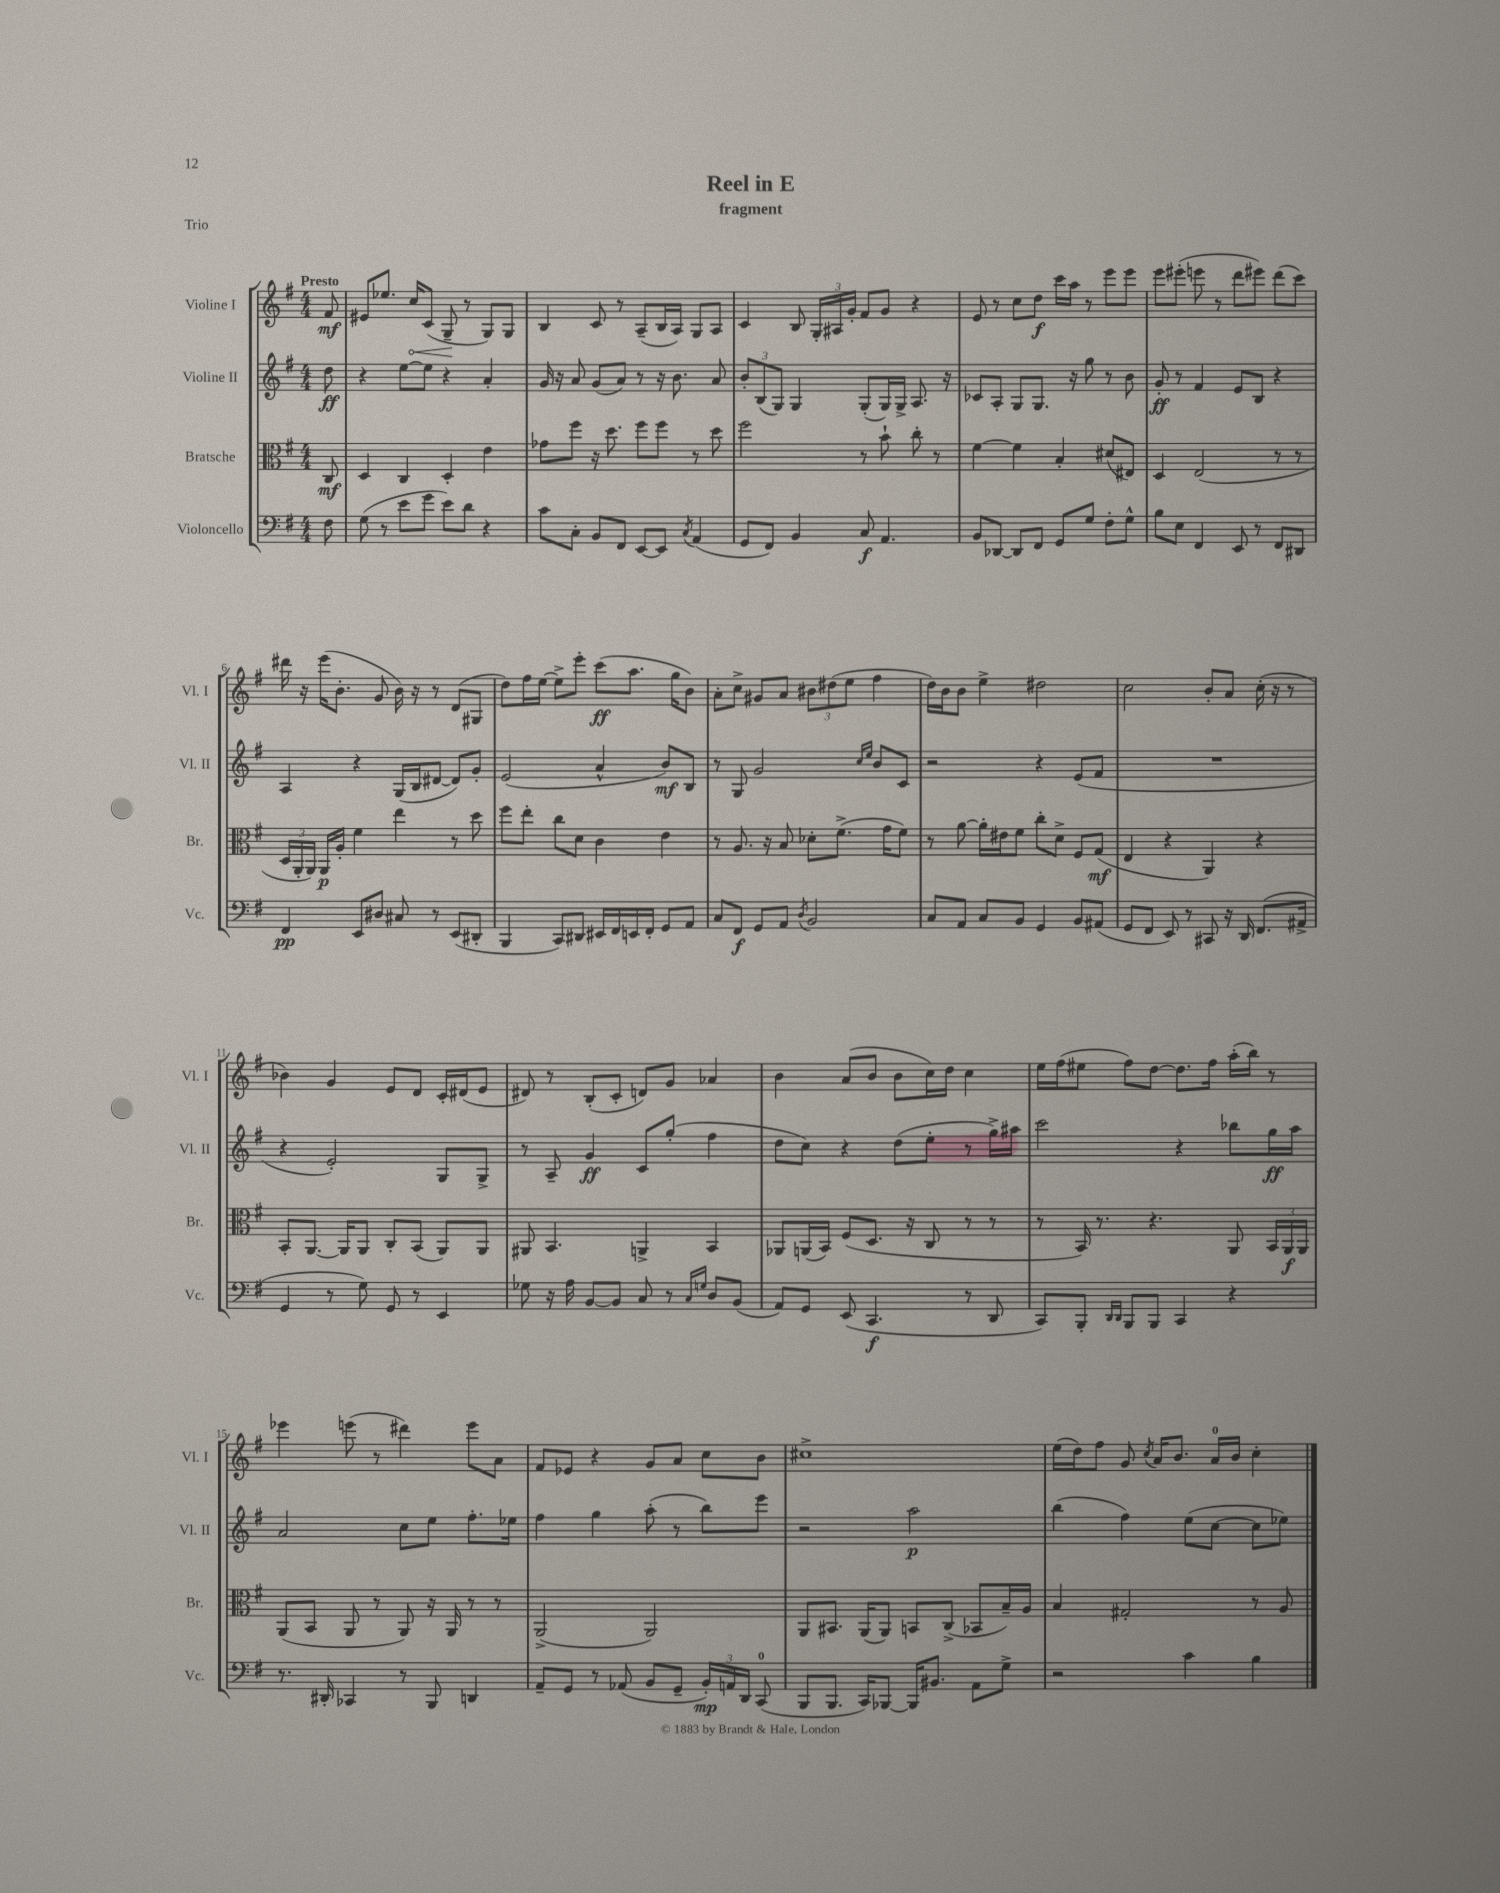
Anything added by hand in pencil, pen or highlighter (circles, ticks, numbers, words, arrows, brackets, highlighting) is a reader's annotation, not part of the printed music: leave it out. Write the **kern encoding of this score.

**kern	**dynam	**kern	**dynam	**kern	**dynam	**kern	**dynam
*part4	*part4	*part3	*part3	*part2	*part2	*part1	*part1
*staff4	*staff4	*staff3	*staff3	*staff2	*staff2	*staff1	*staff1
*I"Violoncello	*	*I"Bratsche	*	*I"Violine II	*	*I"Violine I	*
*I'Vc.	*	*I'Br.	*	*I'Vl. II	*	*I'Vl. I	*
*clefF4	*	*clefC3	*	*clefG2	*	*clefG2	*
*k[f#]	*	*k[f#]	*	*k[f#]	*	*k[f#]	*
*M4/4	*	*M4/4	*	*M4/4	*	*M4/4	*
=	=	=	=	=	=	=	=
!	!	!	!	!	!	!LO:TX:a:B:t=Presto	!
8F#\	.	8C/	mf	8dd\	ff	8f#/	mf
=1	=1	=1	=1	=1	=1	=1	=1
(8G\	.	4D/	.	4r	.	8e#X/L	.
8r	.	.	.	.	.	8.ee-X/J	.
8e\L	.	4C/	.	[8ee\L	.	.	.
!	!	!	!	!	!	!	!LO:HP:b
.	.	.	.	.	.	16cc/KL	<
8g\J	.	.	.	8ee\J]	.	(8c/J	.
8e\L)	.	4D'/	.	4r	.	8G~/	.
8d\J	.	.	.	.	.	8r	[
4r	.	4e\	.	4a'/	.	8G/L)	.
.	.	.	.	.	.	8G/J	.
=2	=2	=2	=2	=2	=2	=2	=2
8c\L	.	8g-X\L	.	16g/	.	4B/	.
.	.	.	.	16r	.	.	.
8C'\J	.	8ff#\J	.	8a/	.	.	.
8BB/L	.	16r	.	(8g/L	.	8c/	.
.	.	8.dd\	.	.	.	.	.
8FF#/J	.	.	.	8a/J)	.	8r	.
[8EE/L	.	8ff#\L	.	8r	.	(8A~/L	.
8EE/J]	.	8ff#\J	.	16r	.	16B/L	.
.	.	.	.	8.b\	.	16A/JJ)	.
8qC/	.	.	.	.	.	.	.
(4AA/	.	8r	.	.	.	8G/L	.
.	.	8dd\	.	8a/	.	8A/J	.
=3	=3	=3	=3	=3	=3	=3	=3
8GG/L	.	2ff#\	.	12b'/L	.	4c/	.
.	.	.	.	(12B/	.	.	.
8FF#/J)	.	.	.	.	.	.	.
.	.	.	.	12G/J)	.	.	.
4BB/	.	.	.	4G/	.	8B/	.
.	.	.	.	.	.	24G'/LL	.
.	.	.	.	.	.	24A#X/	.
.	.	.	.	.	.	24g'/JJ	.
8C/	f	8r	.	(8G'/L	.	8f#/L	.
4.AA/	.	8b`\	.	16G/L)	.	8g/J	.
.	.	.	.	16G^/JJ	.	.	.
.	.	8cc'\	.	8.A/	.	4r	.
.	.	8r	.	.	.	.	.
.	.	.	.	16r	.	.	.
=4	=4	=4	=4	=4	=4	=4	=4
8BB/L	.	[4f#\	.	8c-X/L	.	8e/	.
[8DD-X/J	.	.	.	8A'/J	.	8r	.
8DD-/L]	.	4f#\]	.	8G/L	.	8cc\L	.
8FF#/J	.	.	.	8.G/J	.	8dd\J	f
8GG/L	.	4B'/	.	.	.	16ccc\LL	.
.	.	.	.	16r	.	16aa\JJ	.
8G/J	.	.	.	8gg\	.	8r	.
8F#'\L	.	(8d#X/L	.	8r	.	8eee\L	.
8G^^\J	.	8E#X/J)	.	8b\	.	8eee\J	.
=5	=5	=5	=5	=5	=5	=5	=5
8B\L	.	4D/	.	8g'/	ff	8eee\L	.
8E\J	.	.	.	8r	.	(8eee#X'\J	.
4FF#/	.	(2E/	.	4f#/	.	8eeen\	.
.	.	.	.	.	.	8r	.
8EE/	.	.	.	8e/L	.	8ddd\L	.
8r	.	.	.	8B/J	.	8eee#X\J)	.
8FF#/L	.	8r	.	4r	.	(8ddd\L	.
8DD#X/J	.	8r	.	.	.	8ccc\J)	.
!!LO:LB:g=z
=6	=6	=6	=6	=6	=6	=6	=6
4FF#/	pp	24D/LL	.	4A/	.	16ddd#X\	.
.	.	24AA'/	.	.	.	.	.
.	.	.	.	.	.	16r	.
.	.	24AA/JJ)	.	.	.	.	.
.	.	16AA/LL	p	.	.	(16eee\KL	.
.	.	16A'/JJ	.	.	.	8.b'\J	.
8EE/L	.	4f#\	.	4r	.	.	.
8D#X/J	.	.	.	.	.	8g/	.
8C#X/	.	4ee\	.	(16G/LL	.	16b\)	.
.	.	.	.	16B/J	.	16r	.
8r	.	.	.	[8d#X/J	.	8r	.
(8EE/L	.	8r	.	8d#/L])	.	(8d/L	.
8DD#X'/J	.	8dd\	.	8g'/J	.	8G#X/J	.
=7	=7	=7	=7	=7	=7	=7	=7
4BBB/	.	8ff#\L	.	(2e/	.	8dd\L)	.
.	.	8ee'\J	.	.	.	16ff#\L	.
.	.	.	.	.	.	[16ee\JJ	.
8CC/L)	.	8cc\L	.	.	.	8ee^\L]	.
8DD#X/J	.	8d\J	.	.	.	8eee'\J	.
16EE#X/LL	.	4c\	.	4a^^/	.	(8ccc\L	ff
16FF#/	.	.	.	.	.	.	.
16EEn/	.	.	.	.	.	8.aa\J	.
16FF#'/JJ	.	.	.	.	.	.	.
8GG/L	.	4e\	.	8b/L)	mf	.	.
.	.	.	.	.	.	16gg\KL	.
8AA/J	.	.	.	8B/J	.	8b\J)	.
=8	=8	=8	=8	=8	=8	=8	=8
8C/L	.	8r	.	8r	.	8a'\L	.
8FF#/J	f	8.A/	.	8G/	.	8cc^\J	.
8GG/L	.	.	.	2g/	.	8g#X/L	.
.	.	16r	.	.	.	.	.
8AA/J	.	8B/	.	.	.	8a/J	.
8qD/	.	.	.	.	.	.	.
2BB/	.	8d-X'\L	.	.	.	12b#X\L	.
.	.	.	.	.	.	(12dd#X\	.
.	.	(8.f#^\J	.	.	.	.	.
.	.	.	.	.	.	12ee\J	.
.	.	.	.	16qqcc/LL	.	.	.
.	.	.	.	16qqee/JJ	.	.	.
.	.	.	.	8b/L	.	4ff#\	.
.	.	16g\KL	.	.	.	.	.
.	.	8f#\J)	.	8c/J	.	.	.
=9	=9	=9	=9	=9	=9	=9	=9
8C/L	.	8r	.	2r	.	16dd\LL)	.
.	.	.	.	.	.	16b\J	.
8AA/J	.	[8a\	.	.	.	8b\J	.
8C/L	.	16a'\LL]	.	.	.	4ee^\	.
.	.	16e#X\J	.	.	.	.	.
8BB/J	.	8f#\J	.	.	.	.	.
4GG/	.	8cc'\L	.	4r	.	2dd#X\	.
.	.	8d^\J	.	.	.	.	.
8BB/L	.	8F#/L	.	(8e/L	.	.	.
(8AA#X/J	.	(8G/J	mf	8f#/J	.	.	.
=10	=10	=10	=10	=10	=10	=10	=10
8GG/L	.	4E/	.	1r	.	2cc\	.
8FF#/J	.	.	.	.	.	.	.
8EE/)	.	4r	.	.	.	.	.
8r	.	.	.	.	.	.	.
8CC#X/	.	4AA/)	.	.	.	8b'/L	.
16r	.	.	.	.	.	8a/J	.
16DD/	.	.	.	.	.	.	.
(8.FF#/L	.	4r	.	.	.	(16cc'\	.
.	.	.	.	.	.	16r	.
.	.	.	.	.	.	8r	.
16AA#X^/Jk	.	.	.	.	.	.	.
!!LO:LB:g=z
=11	=11	=11	=11	=11	=11	=11	=11
4GG/	.	8BB'/L	.	4r	.	4b-X\)	.
.	.	[8.AA/J	.	.	.	.	.
8r	.	.	.	2e'/)	.	4g/	.
.	.	16AA/KL]	.	.	.	.	.
8G\)	.	8AA/J	.	.	.	.	.
8GG/	.	8C'/L	.	.	.	8e/L	.
8r	.	(8BB/J	.	.	.	8d/J	.
4EE/	.	8AA/L)	.	8G/L	.	16c'/LL	.
.	.	.	.	.	.	(16d#X/J	.
.	.	8AA/J	.	8G^/J	.	8e/J	.
=12	=12	=12	=12	=12	=12	=12	=12
8G-X\	.	8AA#X/	.	8r	.	8d#X/)	.
16r	.	4.BB/	.	8A~/	.	8r	.
16A\	.	.	.	.	.	.	.
[8BB/L	.	.	.	4g/	ff	(8B'/L	.
8BB/J]	.	.	.	.	.	8c'/J	.
8C/	.	4AAn^/	.	8c/L	.	8dn/L)	.
8r	.	.	.	(8gg'/J	.	8g/J	.
16qqC/LL	.	.	.	.	.	.	.
16qqGn/JJ	.	.	.	.	.	.	.
8D/L	.	4BB/	.	4ff#\	.	4a-X/	.
(8BB/J	.	.	.	.	.	.	.
=13	=13	=13	=13	=13	=13	=13	=13
8AA/L)	.	8AA-X/L	.	8dd\L	.	4b\	.
8GG/J	.	(16AAn/L	.	8cc\J)	.	.	.
.	.	16BB/JJ)	.	.	.	.	.
(8EE/	.	(8F#/L	.	4r	.	(8a/L	.
4.CC/	f	8.D/J	.	.	.	8b/J	.
.	.	.	.	(8dd\L	.	8b\L	.
.	.	16r	.	.	.	.	.
.	.	8C/	.	8ee'\J	.	16cc\L)	.
.	.	.	.	.	.	16dd\JJ	.
8r	.	8r	.	8r	.	4cc\	.
8DD/	.	8r	.	16gg^\LL)	.	.	.
.	.	.	.	16aa#X\JJ	.	.	.
=14	=14	=14	=14	=14	=14	=14	=14
8CC/L)	.	8r	.	2ccc\	.	16ee\LL	.
.	.	.	.	.	.	(16ff#\J	.
8BBB'/J	.	16BB/)	.	.	.	8ee#X\J	.
.	.	8.r	.	.	.	.	.
16qqDD/LL	.	.	.	.	.	.	.
16qqDD/JJ	.	.	.	.	.	.	.
8BBB/L	.	.	.	.	.	8ff#\L)	.
8BBB/J	.	4.r	.	.	.	[8dd\J	.
4CC/	.	.	.	4r	.	8.dd\L]	.
.	.	.	.	.	.	16ff#\Jk	.
4r	.	8AA/	.	8bb-X\L	.	(16aa'\LL	.
.	.	.	.	.	.	16bb\JJ)	.
.	.	24BB/LL	.	16gg\L	ff	8r	.
.	.	24AA/	f	.	.	.	.
.	.	.	.	16aa\JJ	.	.	.
.	.	24AA/JJ	.	.	.	.	.
!!LO:LB:g=z
=15	=15	=15	=15	=15	=15	=15	=15
8.r	.	(8AA/L	.	2a/	.	4eee-X\	.
.	.	8BB/J	.	.	.	.	.
16DD#X'/	.	.	.	.	.	.	.
4CC-X/	.	8AA/	.	.	.	(8eeen\	.
.	.	8r	.	.	.	8r	.
8r	.	8AA/)	.	8cc\L	.	4ddd#X\)	.
8BBB/	.	16r	.	8ee\J	.	.	.
.	.	16AA/	.	.	.	.	.
4DDn/	.	8r	.	8.ff#'\L	.	8eee\L	.
.	.	8r	.	.	.	8a\J	.
.	.	.	.	16ee-X\Jk	.	.	.
=16	=16	=16	=16	=16	=16	=16	=16
8AA~/L	.	(2AA^/	.	4ff#\	.	8f#/L	.
8GG/J	.	.	.	.	.	8e-X/J	.
8r	.	.	.	4gg\	.	4r	.
(8AA-X/	.	.	.	.	.	.	.
8BB/L	.	2AA/)	.	(8aa'\	.	8g/L	.
8GG~/J	.	.	.	8r	.	8a/J	.
24BB'/LL)	mp	.	.	8bb\L)	.	8cc\L	.
24AAn/	.	.	.	.	.	.	.
24DD/JJ	.	.	.	.	.	.	.
(8CC/	.	.	.	8eee\J	.	8b\J	.
=17	=17	=17	=17	=17	=17	=17	=17
8BBB/L	.	8AA/L	.	2r	.	1cc#X^	.
8.BBB/J	.	8.BB#X/J	.	.	.	.	.
16CC/KL)	.	(16AA/KL	.	.	.	.	.
[8BBB-X/J	.	8AA/J)	.	.	.	.	.
16BBB-/KL]	.	8BBn/L	.	2aa\	p	.	.
8.BB#X/J	.	.	.	.	.	.	.
.	.	(8C^/J	.	.	.	.	.
8AA\L	.	8BB-X/L	.	.	.	.	.
8G^\J	.	16B~/L)	.	.	.	.	.
.	.	16A/JJ	.	.	.	.	.
=18	=18	=18	=18	=18	=18	=18	=18
2r	.	4B/	.	(4bb\	.	(16ee\LL	.
.	.	.	.	.	.	16dd\J)	.
.	.	.	.	.	.	8ff#\J	.
.	.	2G#X'/	.	4ff#\)	.	8g/	.
.	.	.	.	.	.	8qcc/	.
.	.	.	.	.	.	16a/KL	.
.	.	.	.	.	.	8.b/J	.
4c\	.	.	.	(8ee\L	.	.	.
.	.	.	.	[8cc\J	.	16a/LL	.
.	.	.	.	.	.	16b/JJ	.
4B\	.	8r	.	8cc\L]	.	4cc'\	.
.	.	8A/	.	8ee-X\J)	.	.	.
==	==	==	==	==	==	==	==
*-	*-	*-	*-	*-	*-	*-	*-
